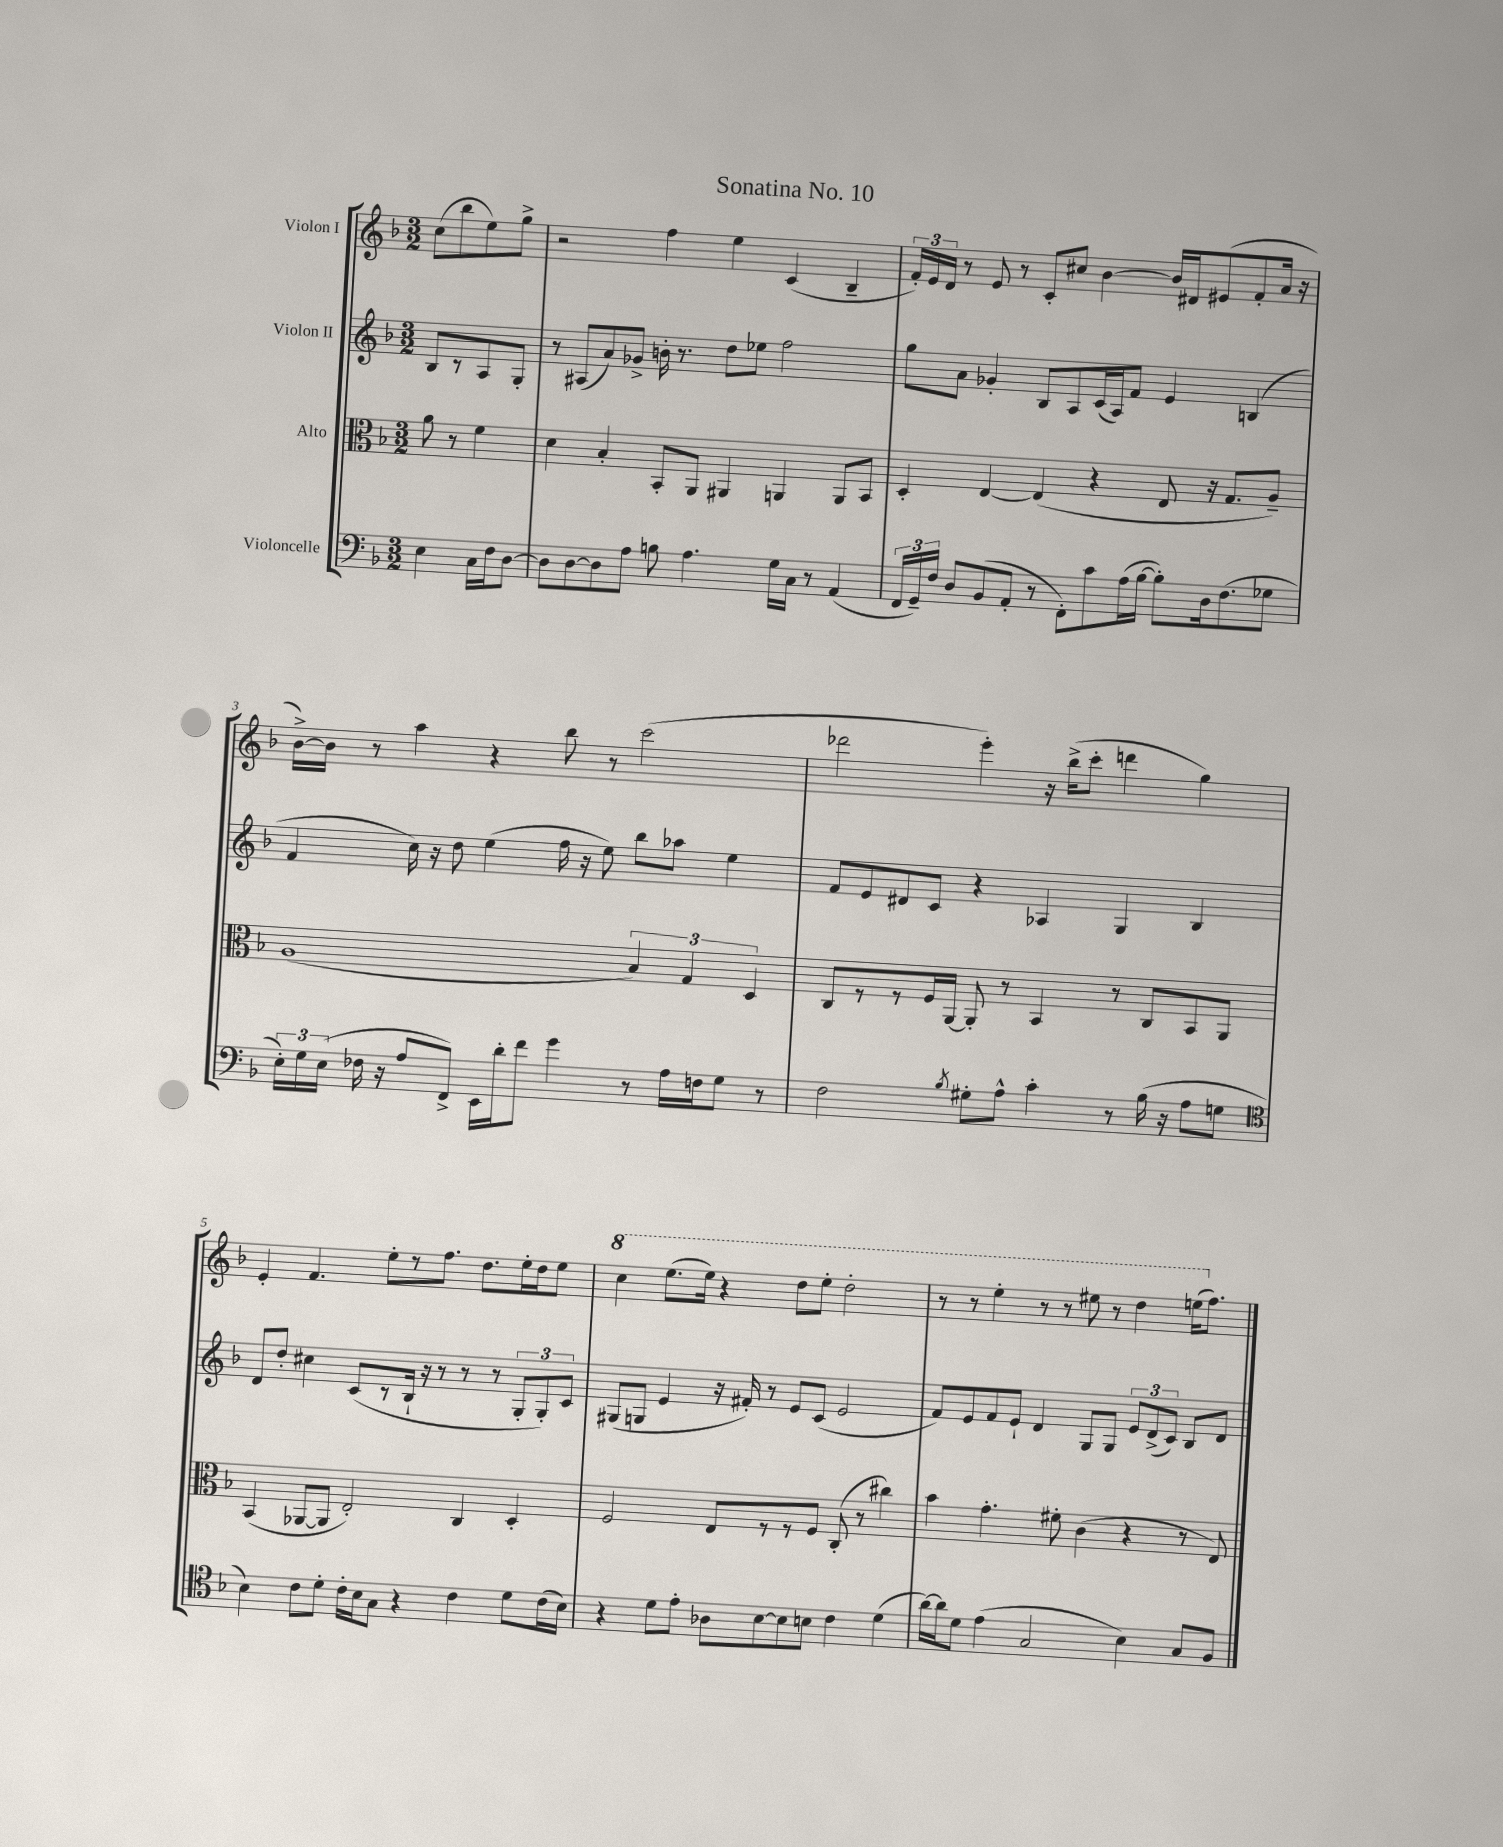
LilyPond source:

\header { title = "Sonatina No. 10" }
<<
\new StaffGroup <<
\new Staff = "s0" \with { instrumentName = "Violon I" } {
    \clef treble \key f \major \numericTimeSignature \time 3/2 \partial 2
    \autoBeamOff c''8[( bes''8 e''8) g''8]-> |
    r2 f''4 e''4 c'4( bes4-- |
    \tuplet 3/2 { f'16[-.) e'16 d'16] } r8 e'8 r8 c'8[-. cis''8] bes'4~ bes'16[ dis'16 eis'8( f'8-. a'16] r16 |
    bes'16[~->) bes'16] r8 a''4 r4 bes''8 r8 c'''2( |
    des'''2 e'''4-.) r16 bes''16[->( c'''8]-. d'''4 g''4) |
    e'4-. f'4. e''8[-. r8 f''8.] d''8.[ e''16-. d''16 e''8] |
    \ottava #1 c'''4 e'''8.[( e'''16]) r4 d'''8[ e'''8]-. d'''2-. |
    r8 r8 e'''4-. r8 r8 eis'''8 r8 d'''4 e'''16[( \ottava #0 f''8.]) \bar "|." |
}
\new Staff = "s1" \with { instrumentName = "Violon II" } {
    \clef treble \key f \major \numericTimeSignature \time 3/2 \partial 2
    \autoBeamOff bes8[ r8 a8 g8]-. |
    r8 ais8[( a'8) ges'8]-> b'16-. r8. d''8[ ees''8] f''2 |
    g''8[ a'8] ges'4-. bes8[ a8 c'16( a16) f'8] e'4 b4( |
    f'4 c''16) r16 d''8 e''4( f''16 r16 e''8) bes''8[ aes''8] e''4 |
    f'8[ e'8 dis'8 c'8] r4 aes4 g4 bes4 |
    d'8[ d''8]-. cis''4 c'8[( r8 bes16]-! r16 r8 r8 r8 \tuplet 3/2 { g8[-. g8-.) c'8] } |
    gis8[( g8] e'4 r16 fis'16-.) r8 e'8[ c'8]( e'2 |
    f'8[) e'8 f'8 e'8]-! d'4 g8[ g8] \tuplet 3/2 { e'8[ d'8->( c'8]) } bes8[ d'8] \bar "|." |
}
\new Staff = "s2" \with { instrumentName = "Alto" } {
    \clef alto \key f \major \numericTimeSignature \time 3/2 \partial 2
    \autoBeamOff a'8 r8 f'4 |
    d'4 bes4-. bes,8[-. a,8] ais,4 a,4 a,8[ bes,8] |
    d4-. e4~ e4( r4 e8 r16 g8.[ a8]--) |
    a1( \tuplet 3/2 { bes4) g4 d4 } |
    c8[ r8 r8 f16 a,16]~ a,8-. r8 bes,4 r8 c8[ bes,8 a,8] |
    bes,4( aes,8[~ aes,8] e2-.) c4 d4-. |
    f2 e8[ r8 r8 f8] c8-.( r8 cis''4) |
    bes'4 g'4.-. fis'8-. c'4( r4 r8 e8) \bar "|." |
}
\new Staff = "s3" \with { instrumentName = "Violoncelle" } {
    \clef bass \key f \major \numericTimeSignature \time 3/2 \partial 2
    \autoBeamOff e4 c16[ f16 d8]~ |
    d8[ d8~ d8 a8] b8 a4. g16[ c16] r8 a,4( |
    \tuplet 3/2 { f,16[ g,16--) f16] } d8[ bes,8( a,8]-. r8 f,8[-.) c'8 a16( bes16]~ bes8[-.) d16 f8.( ges8] |
    \tuplet 3/2 { e16[-.) g16 e16]( } fes16 r16 a8[ f,8]->) e,16[ d'16-. f'8] g'4 r8 a16[ f16 g8] r8 |
    f2 \acciaccatura { bes8 } gis8[-. a8]-^ c'4-. r8 bes16( r16 a8[ g8] |
    \clef tenor bes4) c'8[ d'8]-. c'16[-. bes16 g8] r4 c'4 d'8[ c'16( bes16]) |
    r4 d'8[ e'8]-. aes8[ bes8~ bes8 b8] c'4 d'4( |
    a'16[~) a'16 d'8] e'4( g2 bes4) g8[ f8] \bar "|." |
}
>>
>>
